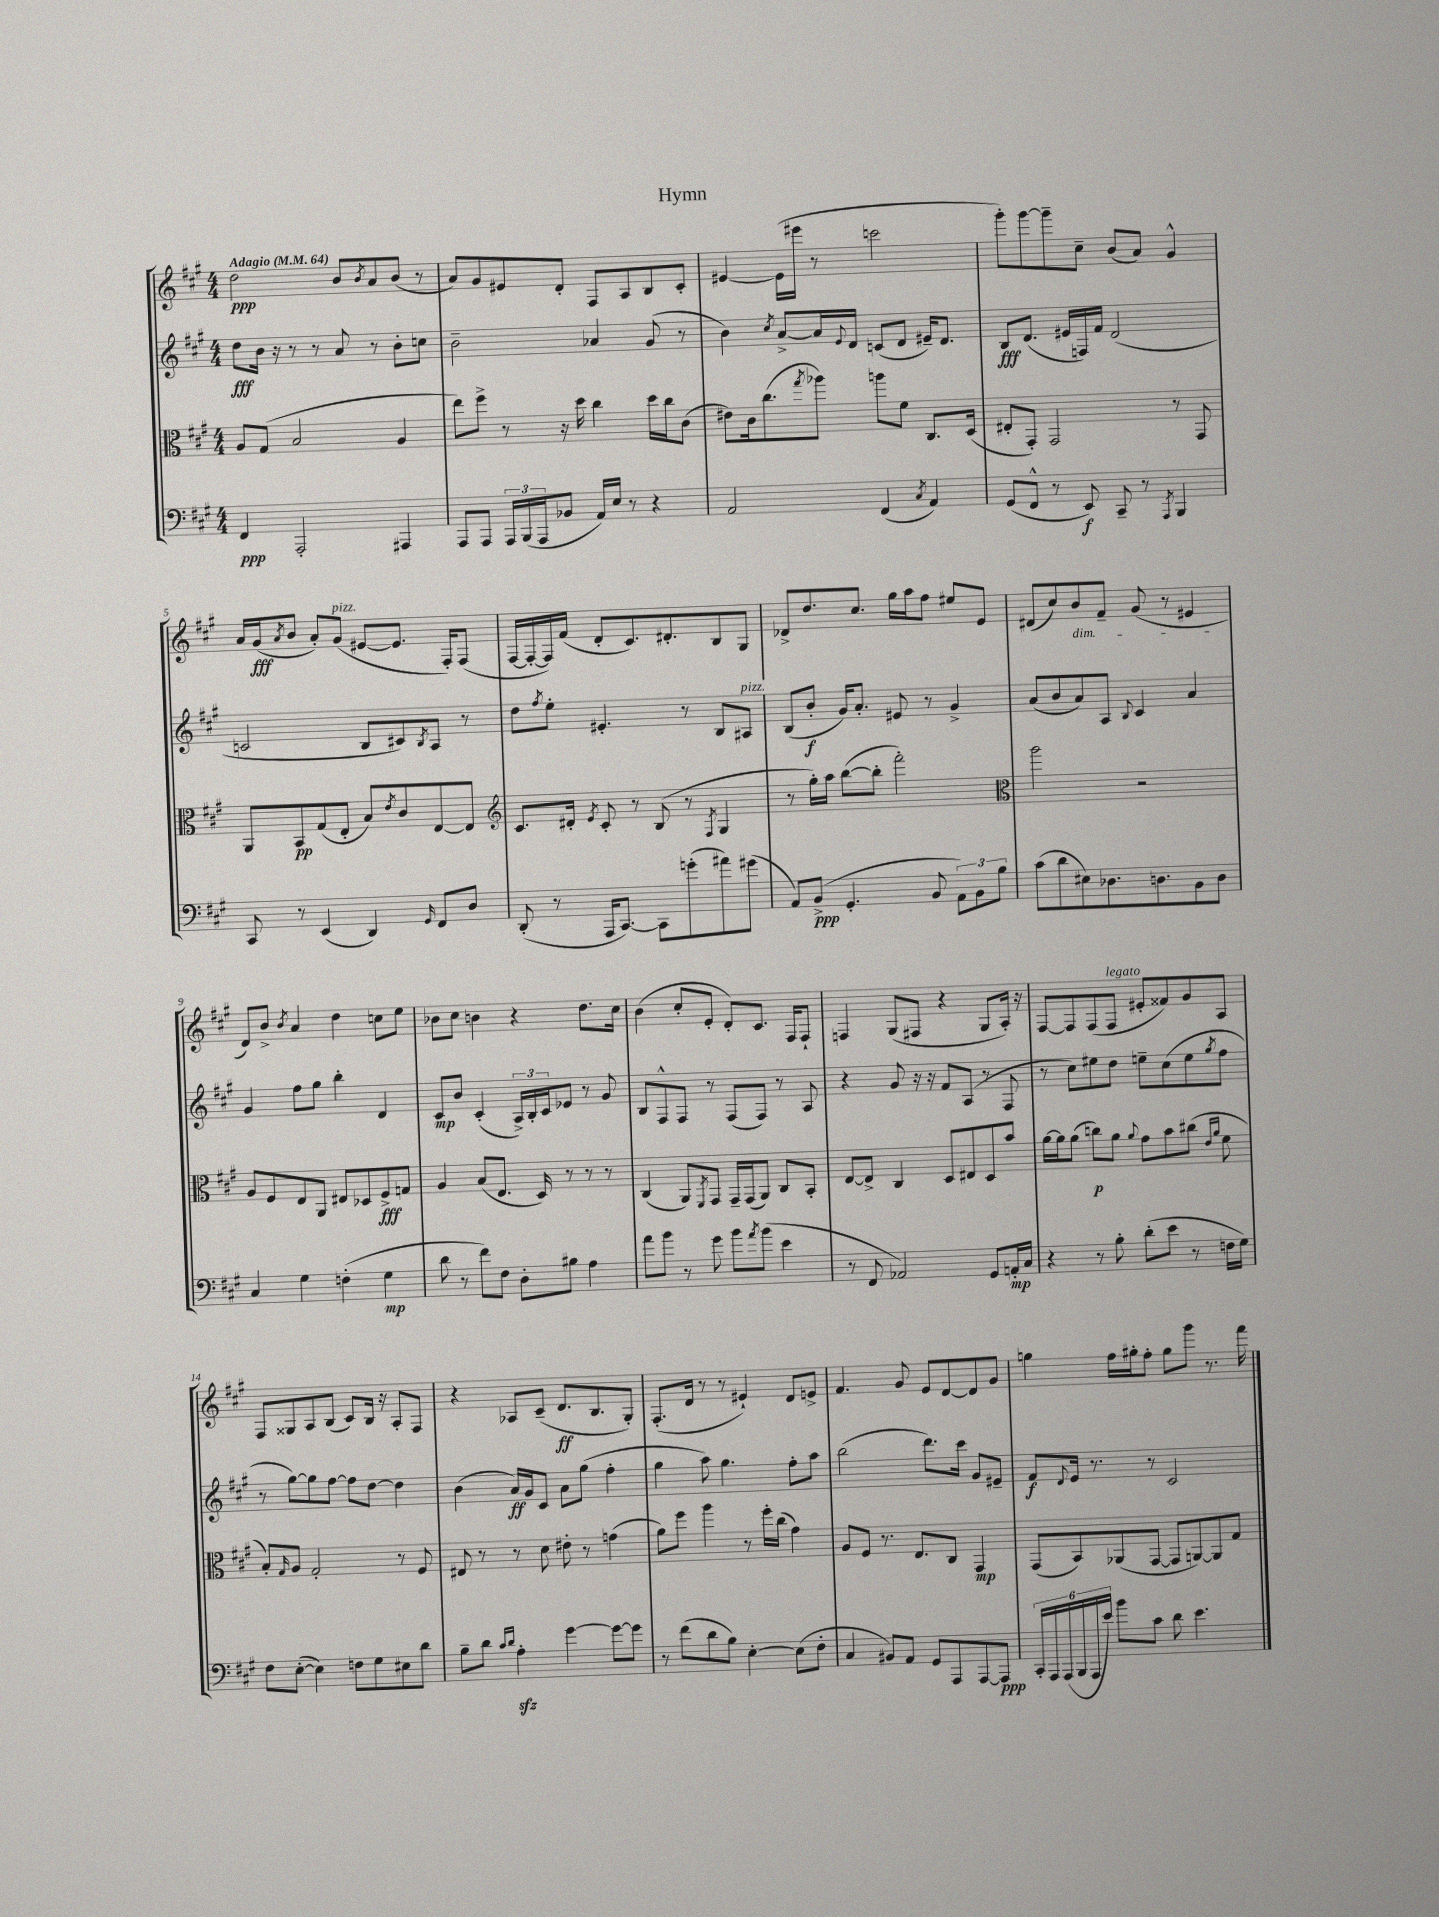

**kern	**kern	**kern	**kern
*staff4	*staff3	*staff2	*staff1
*clefF4	*clefC3	*clefG2	*clefG2
*k[f#c#g#]	*k[f#c#g#]	*k[f#c#g#]	*k[f#c#g#]
*M4/4	*M4/4	*M4/4	*M4/4
*MM64	*MM64	*MM64	*MM64
4FF#	8A	8dd	2dd
.	(8G#	16b	.
.	.	16r	.
2AAA'	2B	8r	.
.	.	8r	.
.	.	8a	8b
.	.	.	8qb
.	.	8r	8a
4AAA#	4A	8b'	(8b
.	.	8cc	8r
=	=	=	=
8AAA	8ee)	2b~	8a)
8AAA	8ff#^	.	8g#
24AAA	8r	.	8e#
(24BBB	.	.	.
24AAA	.	.	.
8BB-	16r	.	8d'
.	16dd	.	.
16AA)	4cc#	4a-	8F#
16E	.	.	.
8r	.	.	8A
4r	16dd	(8g#	8B
.	16cc#	.	.
.	(8c#	8r	8c#'
=	=	=	=
2AA	8e#)	4b)	[4e#
.	16c#	.	.
.	(8.cc#	.	.
.	.	8qcc#	.
.	.	[8a^	(16e#]
.	.	.	16eee#
.	8qgg#	.	.
.	8aa-)	16a]	8r
.	.	8qqe	.
.	.	16d	.
(4FF#	8aa	(8c	2ccc
.	8f#	8d	.
8qC#	.	.	.
4AA)	8.C#	16e#~)	.
.	.	8.d	.
.	(16D	.	.
=	=	=	=
(8GG#	8E#'	8B	8ggg#')
8FF#^^	8GG#')	(8.d	[8ggg#
8r	2GG#	.	8ggg#~]
.	.	16e#	.
8EE)	.	16F)	8cc#~
.	.	16f#	.
8CC#~	.	(2d	(8b
8r	.	.	8a)
8qAAA	.	.	.
4BBB	8r	.	4g#^^
.	8GG#	.	.
=	=	=	=
8CC#	8AA	2c	16a
.	.	.	(16g#
.	.	.	8qa
8r	8BB	.	8b
(4EE	(8G#	.	8a')
.	8E'	.	(8g#
4DD)	8B)	8B	[8e#
.	8qe	.	.
.	8c#	8c#)	8.e#]
16qqGG#	.	8qB	.
8FF#	[8E	8A	.
.	.	.	16F#')
8D	8E]	8r	(8F#
=	=	=	=
*	*clefG2	*	*
(8DD'	8.c#	8dd	[16F#
.	.	.	16F#'_
.	.	8qff#	.
8r	.	8ee'	16F#])
.	16d#'	.	(16f#
.	8qe	.	.
16AAA	8c#'	4.e#'	8d'
[8.CC#)	.	.	.
.	8r	.	8.c#)
8CC#]	(8B	.	.
.	.	.	8.d#'
(8g'	8r	8r	.
.	8qF#	.	.
8a#)	4G#	8B	8B
(8g#	.	8A#	8G#
=	=	=	=
8AA)	8r	(8B	8d-^
(8BB^	16gg#')	8b'	8.dd
.	16aa	.	.
4.GG#'	([8bb	16g#)	.
.	.	8.a'	8.cc#
.	8bb']	.	.
.	2fff#')	8e#	16gg#
.	.	.	16aa
8BB	.	8r	8ff#
12AA)	.	4g#^	8ee#
12BB	.	.	.
.	.	.	8e
12B	.	.	.
=	=	=	=
*	*clefC3	*	*
(8c#	2aa	(8a	(8d#
8d	.	8b	8cc#)
8E#)	.	8a)	8b
8.D-	.	8A	8f#~
.	.	8qqB	.
.	2r	4c#	(8g#
8.D	.	.	.
.	.	.	8r
8BB	.	4a	4e#
8D	.	.	.
=	=	=	=
4C#	8A	4g#	8d)
.	8F#	.	8b^
.	.	.	8qb
4G#	8E	8ff#	4a
.	8AA	8gg#	.
(4F'	8E#	4bb'	4dd
.	8D-	.	.
4G#	8F#^	4d	8cc
.	8G	.	8ee
=	=	=	=
8d	4A	8c#	8b-
8r	.	8b	8cc#
8f#)	(8B	(4c#'	4b
8F#	8.E	.	.
8D'	.	24A^)	4r
.	.	24B'	.
.	16D)	.	.
.	.	24c#	.
8B#	8r	8e-	.
4A	8r	8r	8.dd
.	8r	8g#	.
.	.	.	16cc#
=	=	=	=
8a	(4C#	8B	(4b
8b	.	8F#^^	.
8r	8AA)	8F#	8cc#'
.	8qFF#	.	.
8g#	8GG#	8r	8e'
8b	16GG#~	(8F#	8d')
.	(16GG#	.	.
8qa	.	.	.
(8b	8AA)	8F#)	8.c#
4e	8C#	8r	.
.	.	.	16F#
.	8BB'	8A	8F#`
=	=	=	=
8r	[8E	4r	4F
8FF#	8E^]	.	.
2AA-)	4C#	8g#	(8G#
.	.	16r	8F#
.	.	16r	.
.	8D	8f#	4r
.	8E#	(8A	.
8GG#	8D	8r	8G#
16AA'	8b	8F#	16A')
16C#	.	.	16r
=	=	=	=
4r	[16a	8r	[8F#
.	16a]	.	.
.	(8a	8cc#)	8F#]
8r	8cc)	8ee#	(8F#
8B'	8a	8dd	8F#
.	8qqa	.	.
(8d'	8g#	8ee~	8e#'
8e	8b	(8cc#	8f##)
8r	(8cc#	8ee	8g#
.	16qqe	.	.
.	16qqa	8qgg#	.
16F	8f#	8ff#	8A
16G#)	.	.	.
=	=	=	=
8F#	8B')	8r	8F#
.	16qqG#	.	.
([8E'	8A	[8gg#)	8G##
4E])	2G#'	8gg#]	8A
.	.	[8ff#	(8B
8F	.	8ff#]	8c#)
8G#	.	[8dd	16B
.	.	.	16r
8E#	8r	4dd]	8A'
8d	8F#	.	8F#
=	=	=	=
8B~	8E#	(4b	4r
8d	8r	.	.
16qqc#	.	.	.
16qqd	.	.	.
4A'	8r	16a)	8A-
.	.	16g#	.
.	8d	8c#	(8c#~
[4g#	8e#'	8a	8.d
.	8r	(8gg#	.
.	.	.	8.B
8g#_	(4g	4ff#'	.
8g#]	.	.	8G#')
=	=	=	=
8r	8a)	4gg#	(8.F#'
(8f#	8ff#	.	.
.	.	.	16d
8d	4aa	8aa)	8r
8B)	.	4.gg#	8r
[4E'	8r	.	4e#`)
.	16ff#'	.	.
.	(16cc#	.	.
(8E]	4g#)	8ff#'	8d
8F#'	.	8aa	8e^
=	=	=	=
4C#	8A	(2bb	4.f#
.	8F#	.	.
8BB#)	8.r	.	.
8AA	.	.	8g#
.	8.E	.	.
8GG#	.	8.ddd)	8e
8AAA	8C#	.	[8d
.	.	16ccc#	.
[8AAA	4GG#	8g#	8d]
8AAA]	.	8e#~	8g#
=	=	=	=
24CC#'	(8GG#	8f#	4gg
24AAA	.	.	.
(24AAA	.	.	.
.	.	8qqd	.
24BBB	8BB)	16e	.
24AAA	.	.	.
.	.	8.r	.
24e)	.	.	.
8b	(8AA-	.	16ff#
.	.	.	16gg#'
8c#	[8GG#	8r	8ff#'
8d	8GG#]	2c#	8gg#
4.e	[8AA)	.	8ggg#
.	8AA]	.	8.r
.	8G#	.	.
.	.	.	16fff#
==	==	==	==
*-	*-	*-	*-
